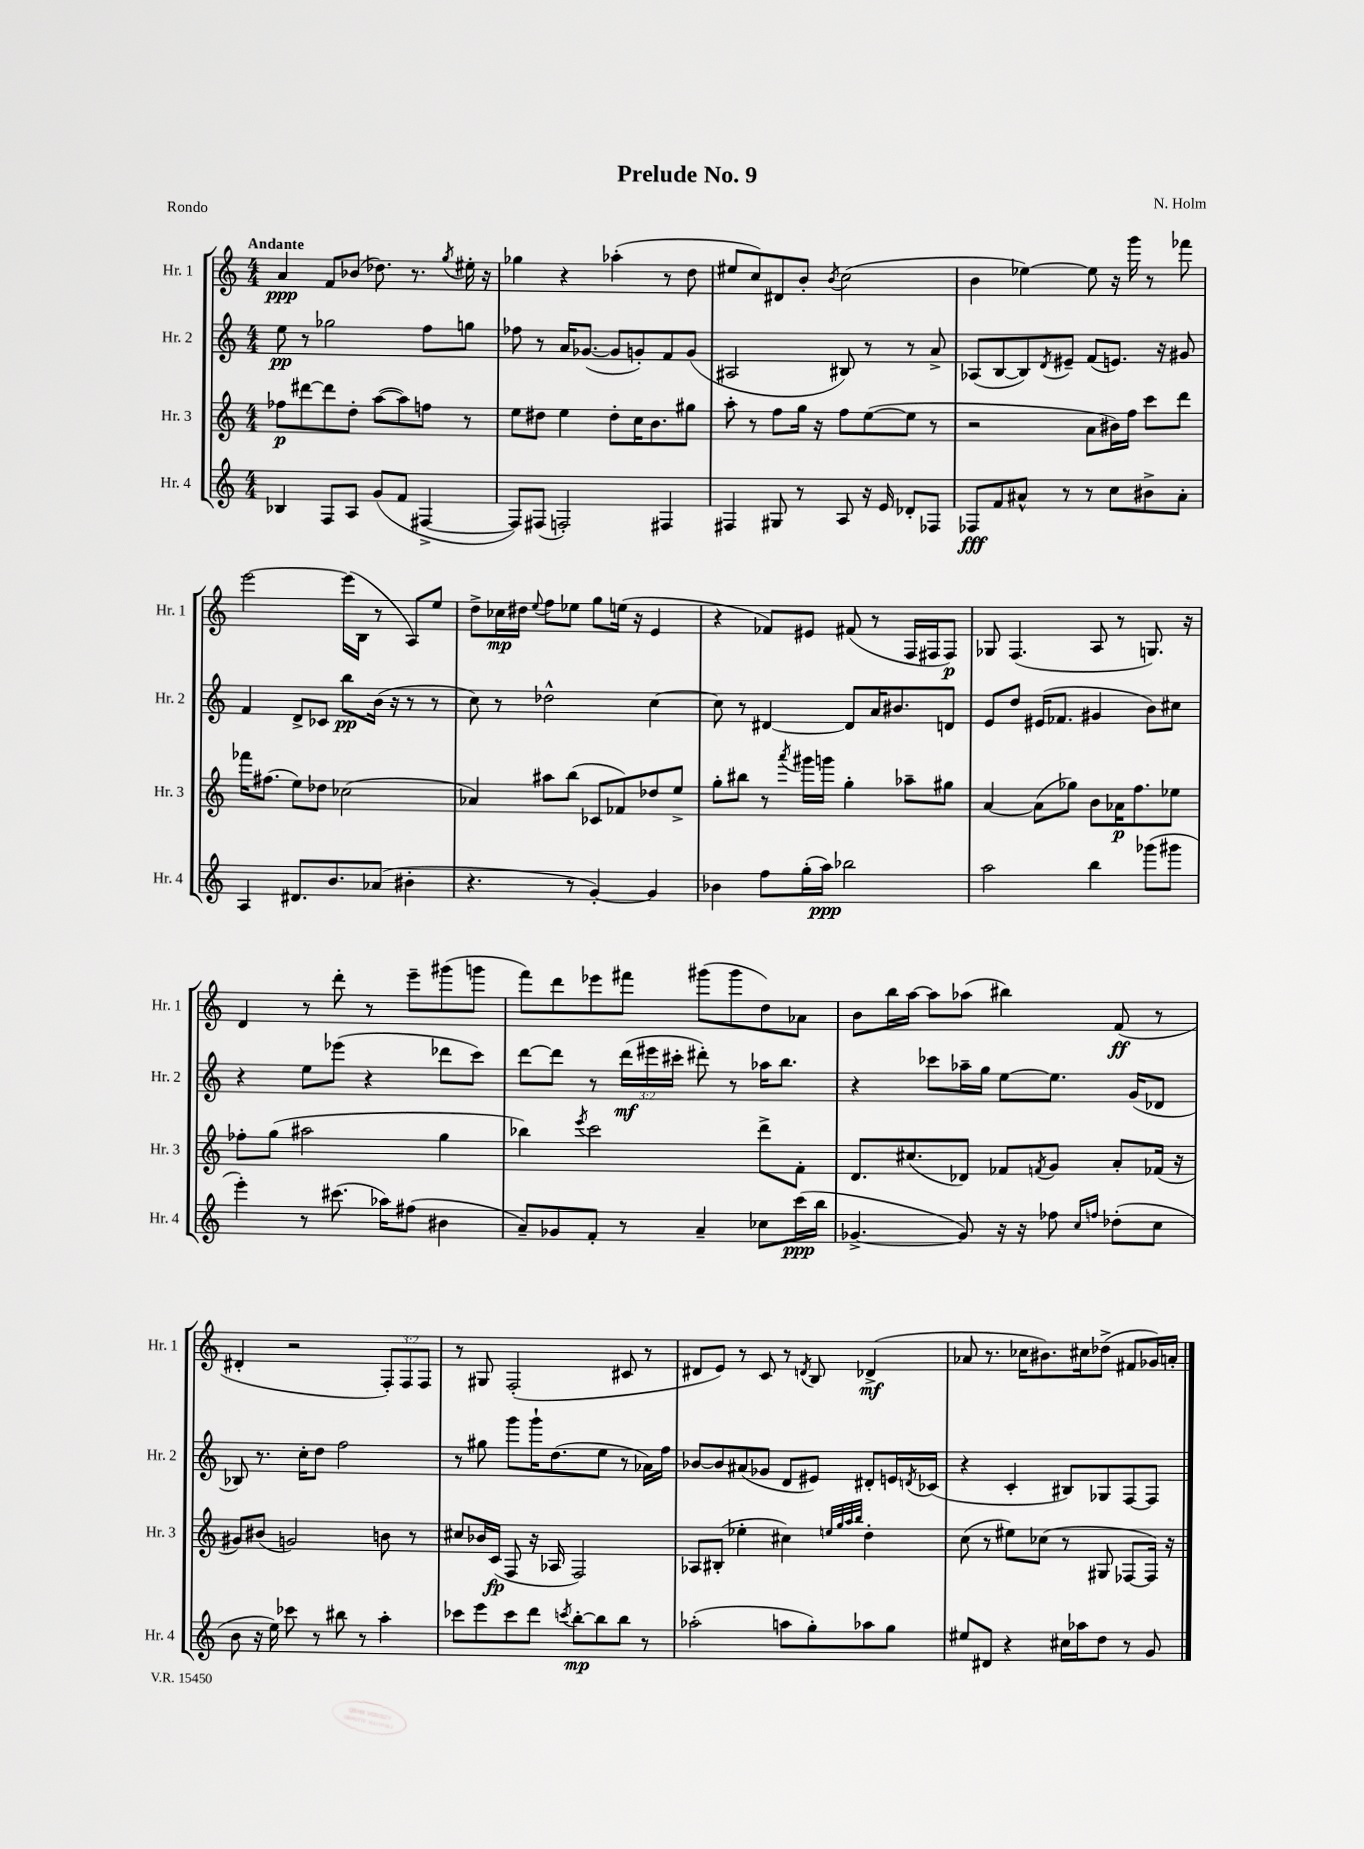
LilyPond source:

\header { title = "Prelude No. 9" composer = "N. Holm" piece = "Rondo" }
<<
\new StaffGroup <<
\new Staff = "s0" \with { instrumentName = "Hr. 1" shortInstrumentName = "Hr. 1" } {
    \clef treble \key c \major \numericTimeSignature \time 4/4 \override Staff.TupletNumber.text = #tuplet-number::calc-fraction-text \tempo "Andante"
    a'4\ppp f'8 bes'8( des''8.) r8. \acciaccatura { g''8 } eis''16-. r16 |
    ges''4 r4 aes''4-.( r8 d''8 |
    eis''8 c''8) dis'8 b'8-. \acciaccatura { b'8 } c''2( |
    b'4 ees''4~) ees''8 r16 g'''16 r8 fes'''8 |
    e'''2~ e'''16( b16 r8 a8) e''8 |
    d''8-> ces''16\mp dis''16 \appoggiatura { e''8 } f''8 ees''8 g''8 e''16( r16 e'4 |
    r4 fes'8) eis'8 fis'8( r8 f16 fis16 fis8\p) |
    ges8 f4.( a8 r8 g8.) r16 |
    d'4 r8 d'''8-. r8 e'''8-- gis'''8( g'''8 |
    f'''8) d'''8 ees'''8 fis'''8 gis'''8( gis'''8 d''8) aes'8 |
    b'8 b''16 a''16~ a''8 aes''8( bis''4) f'8\ff( r8 |
    dis'4-. r2 \tuplet 3/2 { f8-.) f8 f8 } |
    r8 gis8 f2-.( cis'8 r8 |
    dis'8 e'8) r8 c'8 r8 \acciaccatura { d'8 } b8 des'4->\mf( |
    aes'8 r8. ces''16 bis'8.) cis''16 des''8->( fis'8 ges'16) a'16-. \bar "|." |
}
\new Staff = "s1" \with { instrumentName = "Hr. 2" shortInstrumentName = "Hr. 2" } {
    \clef treble \key c \major \numericTimeSignature \time 4/4 \override Staff.TupletNumber.text = #tuplet-number::calc-fraction-text
    e''8\pp r8 ges''2 f''8 g''8 |
    fes''8 r8 a'16 ges'8.~( ges'8 g'8-.) f'8 g'8( |
    ais2 bis8) r8 r8 a'8-> |
    aes8( b8~ b8) \acciaccatura { d'8 } eis'8-- f'8( e'8.) r16 gis'8 |
    f'4 d'8-> ces'8 b''8\pp b'16( r16 r8 r8 |
    c''8) r8 des''2-^ c''4~ |
    c''8 r8 dis'4~ dis'8 a'16 bis'8. d'8 |
    e'8 d''8 eis'16( fes'8. gis'4 b'8) cis''8 |
    r4 e''8 ees'''8( r4 des'''8 c'''8) |
    d'''8~ d'''8 r8 \tuplet 3/2 { d'''16\mf( eis'''16 cis'''16-. } dis'''8-.) r8 aes''16 b''8. |
    r4 ces'''8 aes''16-- g''16 e''8~ e''8. g'16( des'8 |
    bes8) r8. c''16-. d''8 f''2 |
    r8 gis''8 g'''8 g'''16-! d''8.( e''8 r8 aes'16) f''16 |
    bes'8~ bes'8 ais'8( ges'8 d'8 eis'8) dis'8-. e'16 \acciaccatura { d'8 } ces'16( |
    r4 c'4-. bis8) ges8 f8~ f8 \bar "|." |
}
\new Staff = "s2" \with { instrumentName = "Hr. 3" shortInstrumentName = "Hr. 3" } {
    \clef treble \key c \major \numericTimeSignature \time 4/4
    fes''8\p dis'''8~ dis'''8 d''8-. a''8~( a''8) f''8 r8 |
    e''8 dis''8 e''4 dis''8-. c''16 b'8. gis''8 |
    a''8-. r8 f''8 g''16 r16 f''8 e''8~( e''8 r8 |
    r2 a'8 bis'16) f''16 c'''8 d'''8 |
    fes'''16 fis''8.( e''8) des''8 ces''2( |
    aes'4) ais''8 b''8( ces'8 fes'8) des''8 e''8-> |
    g''8-. bis''8 r8 \acciaccatura { a'''8 } gis'''16 g'''16 g''4-. aes''8-- gis''8 |
    a'4~ a'8( ges''8) b'8 aes'16\p f''8. ees''8 |
    fes''8-. g''8( ais''2 g''4 |
    bes''4) \acciaccatura { e'''8 } c'''2 d'''8-> f'8-. |
    d'8. cis''8.( des'8) fes'8 \acciaccatura { f'8 } g'8 a'8-. fes'16( r16 |
    gis'8) bis'8( g'2) b'8 r8 |
    cis''8 bes'16 c'16\fp( f8 r16 aes16 f2) |
    aes8 bis8-.( ees''4-. cis''4) \grace { e''32 g''32 a''32 b''32 } d''4-. |
    c''8( r8 eis''8) ces''8( r8 gis8 fes8~ fes16) r16 \bar "|." |
}
\new Staff = "s3" \with { instrumentName = "Hr. 4" shortInstrumentName = "Hr. 4" } {
    \clef treble \key c \major \numericTimeSignature \time 4/4
    bes4 f8 a8 g'8( f'8 fis4~-> |
    fis8) fis8( f2-.) fis4 |
    fis4 gis8 r8 a8 r16 e'16 des'8-. fes8 |
    fes8\fff f'8 ais'8-^ r8 r8 c''8 bis'8-> ais'8-. |
    a4 dis'8. b'8. aes'8( bis'4-. |
    r4. r8 g'4~-.) g'4 |
    bes'4 f''8 g''16-.( a''16\ppp) bes''2 |
    a''2 b''4 ges'''8( gis'''8 |
    e'''4-.) r8 cis'''8.( aes''16) fis''8( bis'4 |
    a'8--) ges'8 f'8-. r8 a'4-- ces''8 c'''16\ppp( b''16 |
    ges'4.~-> ges'8) r16 r16 fes''8 \grace { c''16 f''16 } des''8-.( c''8 |
    b'8 r16 e''16) ces'''8 r8 bis''8 r8 a''4-. |
    ces'''8 e'''8 ces'''8 d'''8 \acciaccatura { c'''8 } b''8~-.\mp b''8 b''8 r8 |
    aes''2-.( a''8 g''8-.) aes''8 g''8 |
    eis''8 dis'8 r4 cis''16 aes''16 d''8 r8 g'8 \bar "|." |
}
>>
>>
\layout { \context { \Score \remove "Bar_number_engraver" } }
